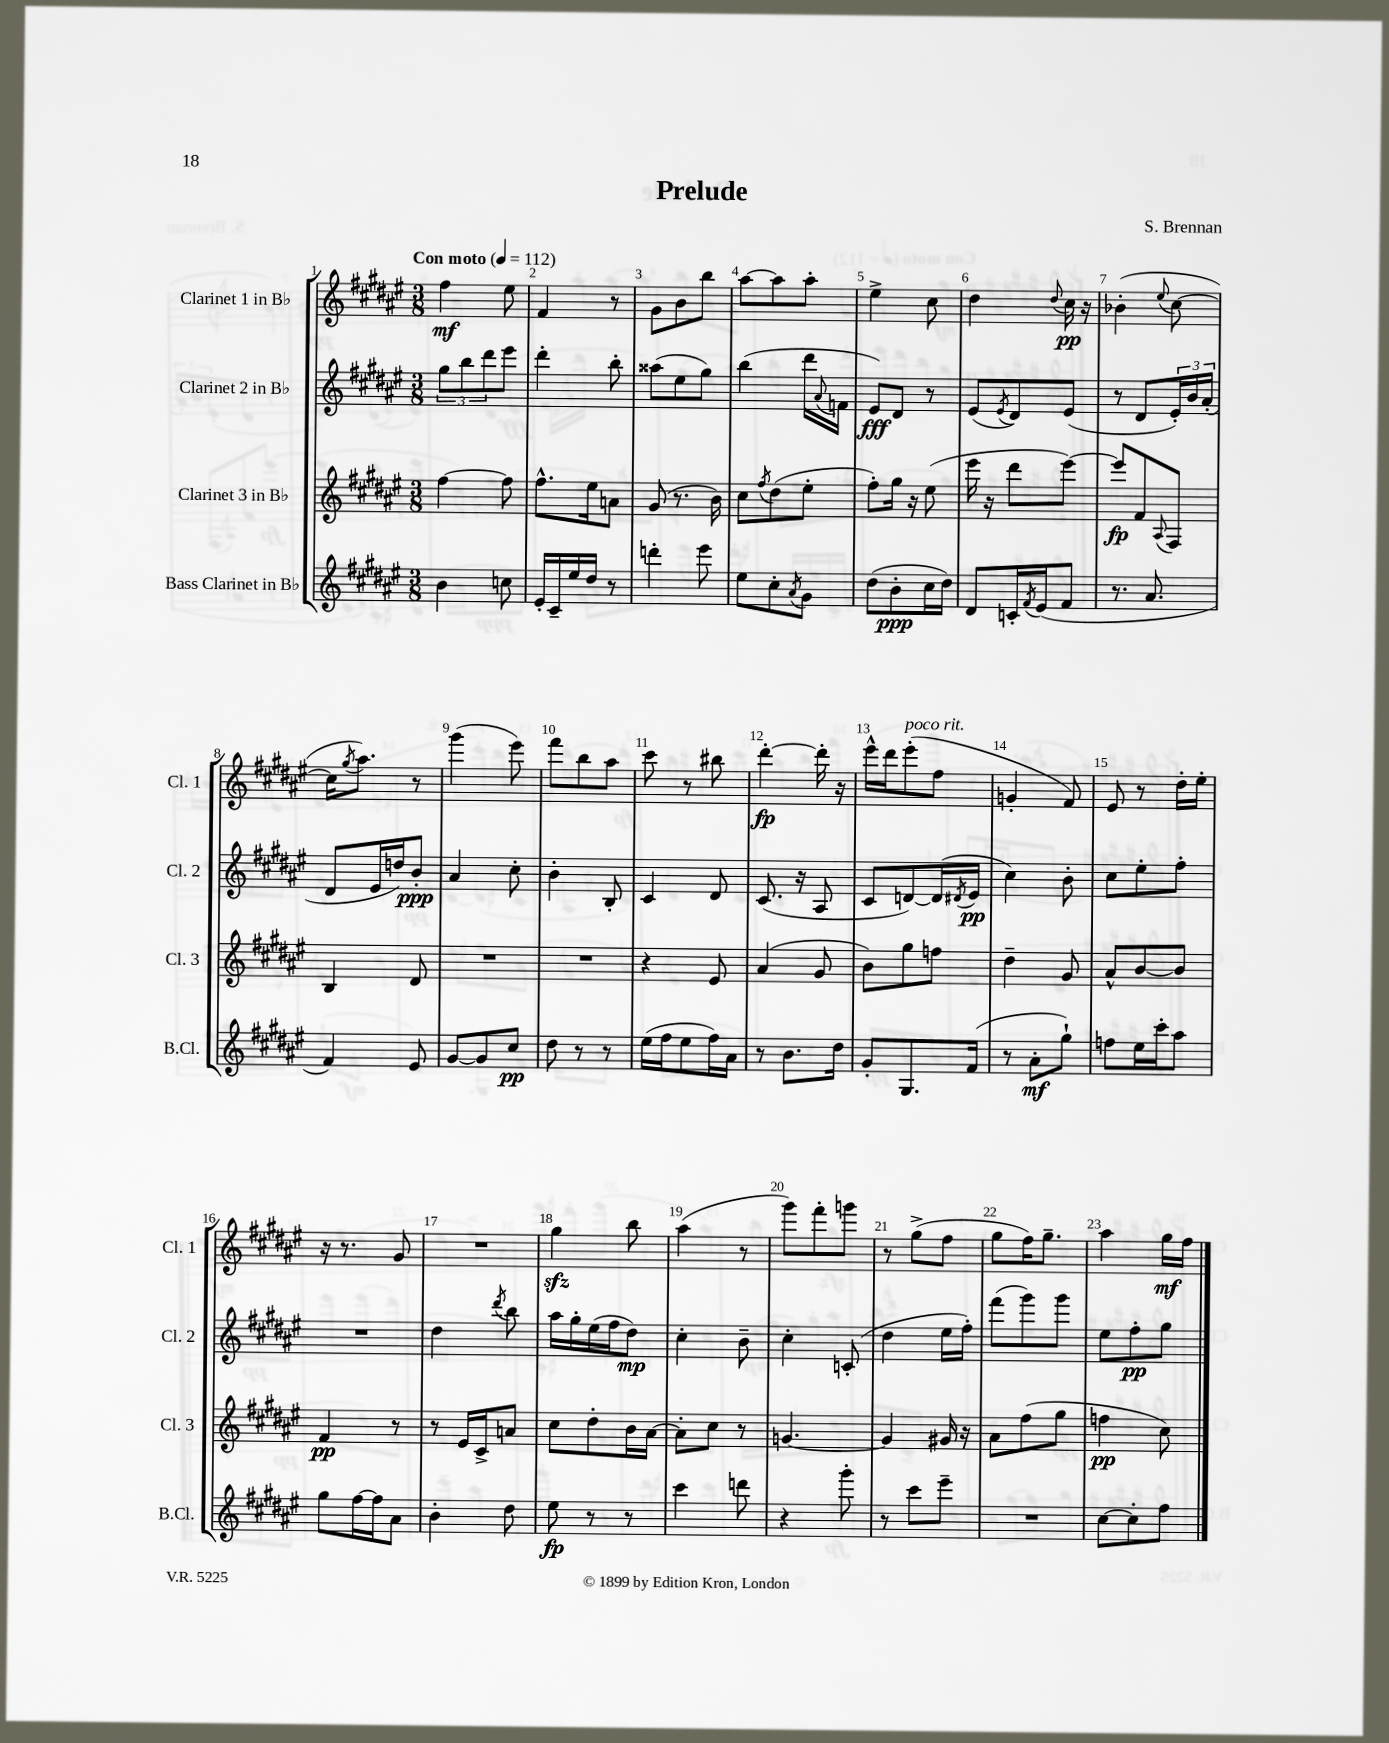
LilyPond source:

\header { title = "Prelude" composer = "S. Brennan" }
<<
\new StaffGroup <<
\new Staff = "s0" \with { instrumentName = "Clarinet 1 in Bb" shortInstrumentName = "Cl. 1" } {
    \clef treble \key fis \major \numericTimeSignature \time 3/8 \tempo "Con moto" 4 = 112
    fis''4\mf eis''8 |
    fis'4 r8 |
    gis'8 b'8 b''8 |
    ais''8~ ais''8 ais''8-. |
    eis''4-> cis''8 |
    dis''4 \appoggiatura { dis''8 } cis''16\pp r16 |
    bes'4-.( \appoggiatura { eis''8 } cis''8~ |
    cis''16 \acciaccatura { gis''8 } ais''8.) r8 |
    gis'''4( eis'''8) |
    fis'''8 b''8 ais''8 |
    cis'''8 r8 bis''8 |
    dis'''4~-.\fp dis'''16-. r16 |
    eis'''16-^ dis'''16 eis'''8-.^\markup { \italic "poco rit." }( fis''8 |
    g'4-. fis'8) |
    eis'8 r8 dis''16-. eis''16-. |
    r16 r8. gis'8 |
    R4. |
    gis''4\sfz b''8 |
    ais''4( r8 |
    gis'''8) fis'''8-. g'''8 |
    r8 gis''8->( fis''8 |
    gis''8 fis''16) gis''8.-- |
    ais''4 gis''16\mf fis''16 \bar "|." |
}
\new Staff = "s1" \with { instrumentName = "Clarinet 2 in Bb" shortInstrumentName = "Cl. 2" } {
    \clef treble \key fis \major \numericTimeSignature \time 3/8
    \tuplet 3/2 { gis''8 b''8 dis'''8 } eis'''8 |
    dis'''4-. b''8-. |
    aisis''8( eis''8 gis''8) |
    b''4( dis'''16 \appoggiatura { ais'8 } f'16 |
    eis'8\fff) dis'8 r8 |
    eis'8( \acciaccatura { eis'8 } dis'8) eis'8( |
    r8 dis'8 \tuplet 3/2 { eis'16-.) b'16 ais'16-.( } |
    dis'8 eis'16 d''16) b'8-.\ppp |
    ais'4 cis''8-. |
    b'4-. b8-. |
    cis'4 dis'8 |
    cis'8.( r16 ais8 |
    cis'8 d'8~) d'16( \acciaccatura { dis'8 } eis'16\pp |
    cis''4) b'8-. |
    cis''8 eis''8-. fis''8-. |
    R4. |
    dis''4 \acciaccatura { dis'''8 } b''8 |
    ais''16 gis''16-. eis''16( fis''16 dis''8\mp) |
    cis''4-. b'8-- |
    cis''4-. c'8-.( |
    dis''4 eis''16 fis''16-.) |
    fis'''8( gis'''8) gis'''8 |
    eis''8 fis''8-.\pp gis''8 \bar "|." |
}
\new Staff = "s2" \with { instrumentName = "Clarinet 3 in Bb" shortInstrumentName = "Cl. 3" } {
    \clef treble \key fis \major \numericTimeSignature \time 3/8
    fis''4~ fis''8 |
    fis''8.-^ eis''16 a'8 |
    gis'8( r8. b'16) |
    cis''8 \acciaccatura { fis''8 } dis''8( eis''8-. |
    fis''8-.) gis''16 r16 eis''8( |
    eis'''16 r16 dis'''8 eis'''8~) |
    eis'''8\fp fis'8 \appoggiatura { ais8 } fis8 |
    b4 dis'8 |
    R4. |
    R4. |
    r4 eis'8 |
    ais'4( gis'8 |
    b'8) gis''8 f''8 |
    dis''4-- gis'8 |
    ais'8-^ b'8~ b'8 |
    fis'4\pp r8 |
    r8 eis'16 cis'16-> a'8 |
    cis''8 dis''8-. b'16 ais'16~ |
    ais'8-. cis''8 r8 |
    g'4.~ |
    g'4 gis'16 r16 |
    ais'8 fis''8( gis''8 |
    f''4\pp cis''8) \bar "|." |
}
\new Staff = "s3" \with { instrumentName = "Bass Clarinet in Bb" shortInstrumentName = "B.Cl." } {
    \clef treble \key fis \major \numericTimeSignature \time 3/8
    b'4 c''8 |
    eis'16-. cis'16-- eis''16 dis''16 r8 |
    d'''4-. eis'''8 |
    eis''8 cis''8-. \acciaccatura { ais'8 } gis'8 |
    dis''8( b'8-.\ppp cis''16 dis''16) |
    dis'8 c'16-. \acciaccatura { fis'8 } eis'16( fis'8 |
    r8. ais'8. |
    fis'4) eis'8 |
    gis'8~ gis'8 cis''8\pp |
    dis''8 r8 r8 |
    eis''16( fis''16 eis''8 fis''16) ais'16 |
    r8 b'8. dis''16 |
    gis'8-. gis8. fis'16( |
    r8 ais'8-.\mf gis''8-!) |
    f''8 eis''16 cis'''16-. ais''8 |
    gis''8 fis''16~ fis''16 ais'8 |
    b'4-. dis''8 |
    eis''8\fp r8 r8 |
    cis'''4 d'''8 |
    r4 gis'''8-. |
    r8 cis'''8 eis'''8-- |
    R4. |
    cis''8~ cis''8-. fis''8 \bar "|." |
}
>>
>>
\layout { \context { \Score \override BarNumber.break-visibility = ##(#f #t #t) barNumberVisibility = #all-bar-numbers-visible } }
